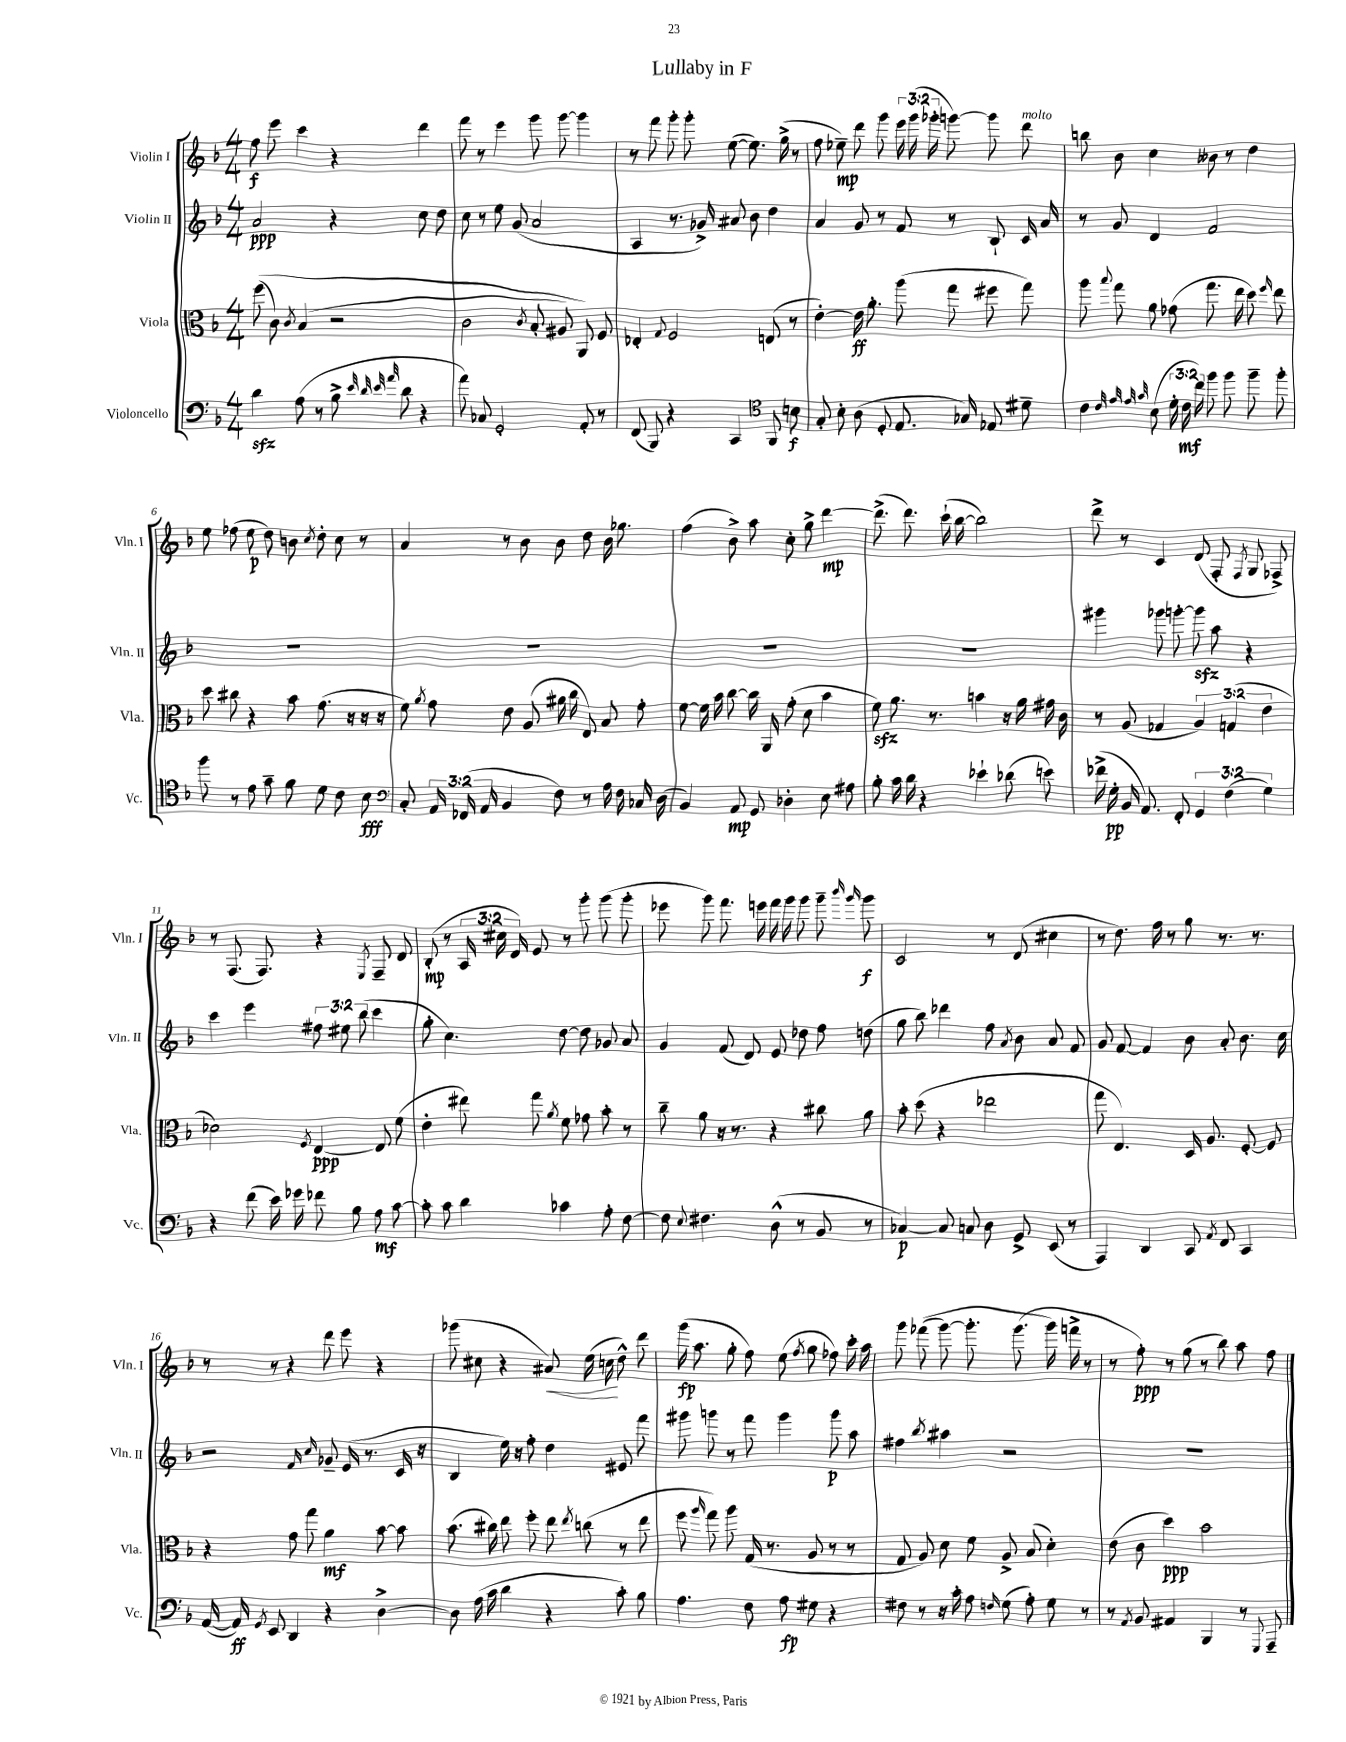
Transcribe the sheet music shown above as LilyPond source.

\header { title = "Lullaby in F" }
<<
\new StaffGroup <<
\new Staff = "s0" \with { instrumentName = "Violin I" shortInstrumentName = "Vln. I" } {
    \clef treble \key f \major \numericTimeSignature \time 4/4 \override Staff.TupletNumber.text = #tuplet-number::calc-fraction-text
    \autoBeamOff f''8\f e'''8 c'''4 r4 d'''4 |
    f'''8 r8 e'''4 g'''8 g'''8~ g'''4 |
    r8 f'''8 g'''8-. g'''8-. e''8~( e''8.) g''16->( r8 |
    f''8 ees''8--\mp) d'''8 g'''8 \tuplet 3/2 { e'''16 g'''16( ges'''16-. } g'''8~) g'''8 d'''8^\markup { \italic "molto" } |
    b''8 bes'8 c''4 beses'8 r8 d''4 |
    e''8 fes''8( e''8\p d''8) b'8 \acciaccatura { c''8 } d''8-. c''8 r8 |
    a'4 r8 bes'8 bes'8 d''8 bes'16 ges''8. |
    f''4( bes'8->) a''8 c''8-. g''8-> d'''4~\mp |
    d'''8.->( d'''8.) c'''16-!( bes''16~ bes''2) |
    d'''8-> r8 c'4 d'8( f8-. \acciaccatura { f8 } g8 fes8->) |
    r8 f8.( f8.) r4 \acciaccatura { e8 } f8-- d'8 |
    bes8-.\mp( r8 \tuplet 3/2 { a16 cis''16 d'16) } e'8 r8 g'''8-. g'''8( g'''8-. |
    ees'''8 g'''8) f'''8. e'''16 f'''16 g'''16 g'''8 g'''8-- \grace { bes'''16 g'''16 } g'''8\f |
    c'2 r8 d'8( cis''4 |
    r8 d''8.) f''16 r8 g''8 r8. r8. |
    r8 r8 r4 d'''8 e'''8 r4 |
    ges'''8( cis''8 r4 ais'8\<) e''16( c''16\! d''8-^) d'''8 |
    g'''16\fp( a''8. g''8-. f''8) e''8( \acciaccatura { f''8 } g''8 fes''8) c'''16-. a''16 |
    g'''8 fes'''8(\( g'''8~) g'''8.-. g'''8.( g'''16\) f'''16-> r8 |
    r8 f''8-.\ppp) r8 g''8( r8 bes''8) a''8 f''8 \bar "|." |
}
\new Staff = "s1" \with { instrumentName = "Violin II" shortInstrumentName = "Vln. II" } {
    \clef treble \key f \major \numericTimeSignature \time 4/4 \override Staff.TupletNumber.text = #tuplet-number::calc-fraction-text
    \autoBeamOff a'2\ppp r4 c''8 d''8 |
    c''8 r8 e''8 g'8( a'2 |
    a4 r8. ges'16->) ais'8 bes'8 d''4 |
    a'4 g'8 r8 f'8 r8 bes8-! c'16 a'16 |
    r8 g'8 d'4 f'2 |
    R1 |
    R1 |
    R1 |
    R1 |
    gis'''4 ges'''8 g'''8~-. g'''8\sfz a''8 r4 |
    c'''4 e'''4 \tuplet 3/2 { fis''8 eis''8 bes''8( } c'''4 |
    g''8-. c''4.) d''8~ d''8 ges'8 a'8 |
    g'4 f'8( d'8) e'8 des''8 f''8 d''8( |
    g''8 bes''8) des'''4 f''8 \acciaccatura { a'8 } bes'8 a'8 f'8 |
    g'8 f'8~ f'4 bes'8 a'8-. bes'8. c''16 |
    r2 \grace { f'16 c''16 } ges'8-- e'16( r8. c'16 r16 |
    bes4 e''16) r16 f''8-. d''4 eis'8 f'''8 |
    gis'''8 g'''8 r8 f'''8 g'''4 g'''8\p a''8 |
    fis''4 \acciaccatura { bes''8 } ais''4 r2 |
    R1 \bar "|." |
}
\new Staff = "s2" \with { instrumentName = "Viola" shortInstrumentName = "Vla." } {
    \clef alto \key f \major \numericTimeSignature \time 4/4 \override Staff.TupletNumber.text = #tuplet-number::calc-fraction-text
    \autoBeamOff f''8(\( c'8) \acciaccatura { c'8 } bes4( r2 |
    c'2 \acciaccatura { c'8 } bes8-. ais8) a,8\) f8 |
    ees4-. \appoggiatura { g8 } f2 e8( r8 |
    e'4~-.) e'16\ff a'8.-. a''8( g''8 fis''8 g''8) |
    a''8 \appoggiatura { bes''8 } g''8 a'8 ges'8( g''8. e''16 d''8) \grace { f''16 } e''8 |
    d''8 cis''8 r4 bes'8 g'8.( r16 r16 r16 |
    f'8) \acciaccatura { a'8 } g'8 e'8 a8( ais'16 c''16 e8) bes8 g'8-. |
    f'8~ f'16 bes'16 c''8~ c''16 a,16 g'8-.( d'8 bes'4 |
    f'8\sfz) a'8. r8. b'4 r16 a'16 gis'16 c'16 |
    r8 a8( ges4 \tuplet 3/2 { a4) g4( e'4 } |
    des'2) \acciaccatura { f8 } e4~\ppp e8 f'8( |
    e'4-. eis''8) g''8 \acciaccatura { a'8 } f'8 ges'8 bes'8-. r8 |
    c''8-- a'8 r16 r8. r4 cis''8 a'8 |
    bes'8-. d''8( r4 ees''2 |
    g''8 e4.) d16 a8. f8~-. f8 |
    r4 g'8 g''8 a'4\mf bes'8~ bes'8 |
    bes'8.( cis''16) e''8 f''8-. e''8 \acciaccatura { e''8 } c''8( r8 e''8 |
    f''8 \grace { a''16 } g''8) a''8 g16( r8. a8 r8 r8 |
    g8 a8) d'8 f'8 a8-> bes8( d'4-.) |
    e'8( c'8 d''4\ppp) bes'2 \bar "|." |
}
\new Staff = "s3" \with { instrumentName = "Violoncello" shortInstrumentName = "Vc." } {
    \clef bass \key f \major \numericTimeSignature \time 4/4 \override Staff.TupletNumber.text = #tuplet-number::calc-fraction-text
    \autoBeamOff d'4\sfz a8( r8 bes8-> \grace { e'32 d'32 e'32 a'32 } d'8 r4 |
    a'8) ces8 g,2-. a,8-. r8 |
    f,8( bes,,8) r4 c,4 \clef tenor f,8 b8\f |
    g8-. bes8-. a8( d8-. e8. ges16) ees8 dis'8-- |
    c'4 \grace { c'32 e'32 e'32 g'32 } bes8( \tuplet 3/2 { d'16-. c'16\mf c''16) } f''8 f''8 f''8-- f''8-. |
    f''8 r8 e'8 g'8-- f'8 d'8 c'8 bes8\fff |
    \clef bass c8-. \tuplet 3/2 { a,16 fes,16( a,16 } bes,4 f8) r8 a16 f16 ces16 d16( |
    bes,4) a,8\mp g,8 des4-. e8 ais8 |
    bes8-. c'16 d'16 r4 ees'4-! des'8( e'8) |
    fes'16->( g16-.\pp bes,16 a,8.) f,8-. \tuplet 3/2 { g,4 f4( g4) } |
    r4 f'8( e'16) ges'16 fes'8 bes8 a8\mf c'8~ |
    c'8-. c'8 d'4 ces'4 a8-. f8~ |
    f8 \appoggiatura { e8 } fis4. d8-^( r8 bes,8 r8 |
    ces4~\p) ces8 c8 d8 g,8-> e,8( r8 |
    a,,4) d,4 c,8 \acciaccatura { a,8 } f,8 c,4 |
    a,16~( a,16\ff) \acciaccatura { g,8 } e,8 d,4 r4 d4~-> |
    d8 a16( c'16 d'4 r4 c'8-.) bes8 |
    a4. f8 a8\fp gis8 r4 |
    fis8 r8 r16 c'16-. a8 \grace { f16 } g8( a8-.) g8 r8 |
    r8 \acciaccatura { a,8 } bes,8 ais,4 bes,,4 r8 \appoggiatura { g,,8 } a,,8-- \bar "|." |
}
>>
>>
